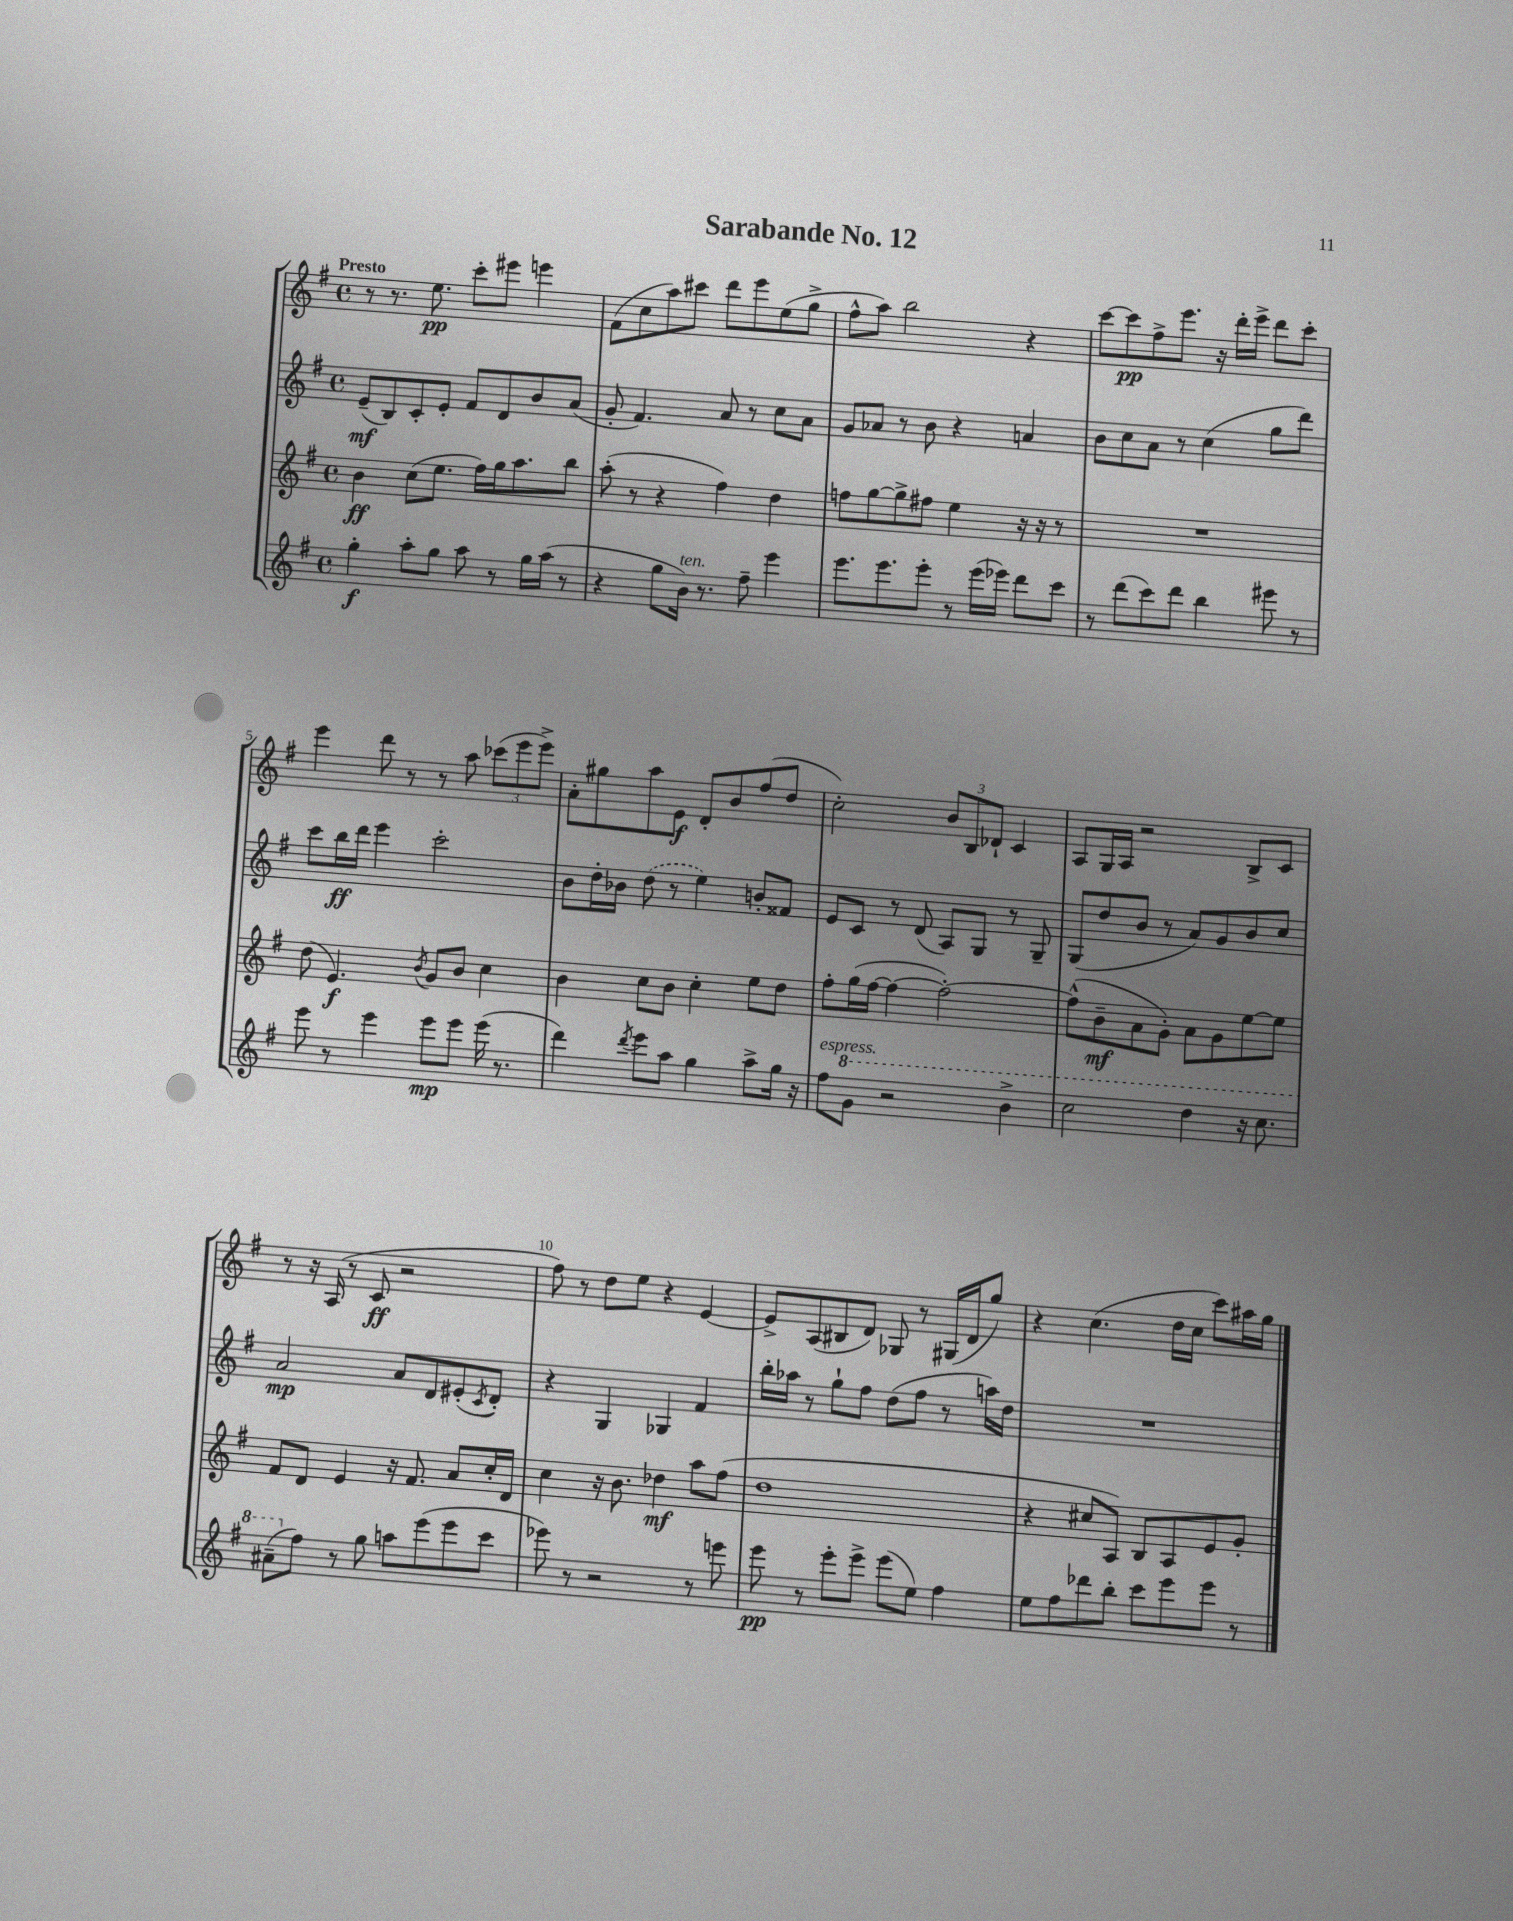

**kern	**kern	**kern	**kern
*staff4	*staff3	*staff2	*staff1
*clefG2	*clefG2	*clefG2	*clefG2
*k[f#]	*k[f#]	*k[f#]	*k[f#]
*M4/4	*M4/4	*M4/4	*M4/4
*met(c)	*met(c)	*met(c)	*met(c)
4gg'\	4b\	(8e~/L	8r
.	.	8B/)	8.r
8aa'\L	(8cc\L	8c'/	.
.	.	.	8.ee\
8gg\J	8.ee\J	8e'/J	.
8aa\	.	8f#/L	8ccc'\L
.	16ff#\LL)	.	.
8r	16gg\J	8d/	8eee#\J
.	8.aa\	.	.
16gg\LL	.	8b/	4eee\
(16aa\JJ	.	.	.
8r	8bb\J	(8a/J	.
=	=	=	=
4r	(8aa'\	8g'/	(8f#\L
.	8r	4.f#/)	8cc\
8gg\L	4r	.	8aa\)
16b\Jk)	.	.	8ccc#\J
8.r	.	.	.
.	4ff#\)	8a/	8ddd\L
8ff#~\	.	8r	8eee\
4eee\	4dd\	8cc\L	(8ee\
.	.	8a\J	8gg^\J
=	=	=	=
8.eee\L	8ff\L	8g/L	8ff#^^\L
.	[8gg\	8a-/J	8aa\J)
8.eee\	.	.	.
.	8gg^\]	8r	2bb\
8eee'\J	8ff#\J	8b\	.
8r	4ee\	4r	.
(16eee\LL	.	.	.
16eee-\JJ)	.	.	.
8ddd\L	16r	4a/	4r
.	16r	.	.
8ccc\J	8r	.	.
=	=	=	=
8r	1r	8b\L	[8ccc\L
(8ddd\L	.	8cc\	8ccc\]
8ccc\)	.	8a\J	8ff#^\
8ddd\J	.	8r	8.eee\J
4bb\	.	(4cc\	.
.	.	.	16r
.	.	.	16ddd'\LL
.	.	.	16eee^\JJ
8eee#\	.	8gg\L	8ddd\L
8r	.	8ddd\J)	8ccc'\J
=	=	=	=
8eee\	(8dd\	8ccc\L	4eee\
8r	4.e/)	16bb\L	.
.	.	16ddd\JJ	.
4eee\	.	4eee\	8ddd\
.	.	.	8r
.	8qb/	.	.
8eee\L	8g/L	2ccc'\	8r
8eee\J	8b/J	.	8aa\
(16eee\	4cc\	.	(12ccc-\L
8.r	.	.	.
.	.	.	12eee\
.	.	.	12eee^\J)
=	=	=	=
4ddd\)	4b\	8b\L	8a'\L
.	.	16dd'\L	8gg#\
.	.	16b-\JJ	.
8qddd/	.	.	.
8eee\L	8cc\L	(8dd\	8aa\
8aa\J	8b\J	8r	8e\J
4gg\	4cc'\	4ee\)	8d'/L
.	.	.	8b/
8aa^\L	8ee\L	8b'/L	(8ff#/
16gg\Jk	8dd\J	8f##/J	8dd/J
16r	.	.	.
=	=	=	=
8ff#\L	8ff#'\L	8e/L	2cc'\)
8gg\J	(16gg\L	8c/J	.
.	[16ff#\JJ	.	.
2r	4ff#\_	8r	.
.	.	(8d/	.
.	2ff#'\_)	8A/L)	12b/L
.	.	.	12B/
.	.	8G/J	.
.	.	.	12d-`/J
4bb^\	.	8r	4c/
.	.	8G~/	.
=	=	=	=
2ccc\	(8ff#^^\]L	(8G/L	8A/L
.	8b~\	8dd/	16G/L
.	.	.	16A/JJ
.	8a\	8b/J	2r
.	8g'\J)	8r	.
4ddd\	8a\L	8a/L)	.
.	8g\	8g/	.
16r	[8ee\	8b/	8B^/L
8.ccc\	.	.	.
.	8ee\]J	8cc/J	8c/J
=	=	=	=
(8aa#~\L	8f#/L	2a/	8r
8ff#\J)	8d/J	.	16r
.	.	.	(16A/
8r	4e/	.	8r
8gg\	.	.	8c/
8aa\L	16r	8a/L	2r
.	8.f#/	.	.
(8eee\	.	8d/	.
8eee\	8a/L	(8e#'/	.
.	.	8qc/	.
8ccc\J	16cc'/L	8d'/J)	.
.	16d/JJ	.	.
=	=	=	=
8eee-\)	4cc\	4r	8ff#\)
8r	.	.	8r
2r	16r	4G/	8dd\L
.	8.b\	.	.
.	.	.	8ee\J
.	4dd-\	4G-/	4r
8r	8aa\L	4f#/	[4e/
8eee\	(8ff#\J	.	.
=	=	=	=
8eee\	1dd	16bb'\LL	8e^/]L
.	.	16aa-\JJ	.
8r	.	8r	(8A/
8eee'\L	.	8gg`\L	8B#/
8eee^\J	.	8ff#\J	8d/J)
(8eee\L	.	(8dd\L	8G-/
8ee\J)	.	8ff#\J	8r
4ff#\	.	8r	(16G#/LL
.	.	.	16d/J
.	.	16aa\LL)	8gg/J)
.	.	16dd\JJ	.
=	=	=	=
8ee\L	4r	1r	4r
8ff#\	.	.	.
8ddd-\	8cc#/L	.	(4.cc\
8bb'\J	8A/J)	.	.
8ccc\L	8B/L	.	.
8eee\	8A/	.	16dd\LL
.	.	.	16cc\JJ
8eee\J	8e/	.	8ccc\L)
8r	8g'/J	.	16aa#\L
.	.	.	16gg\JJ
==	==	==	==
*-	*-	*-	*-
